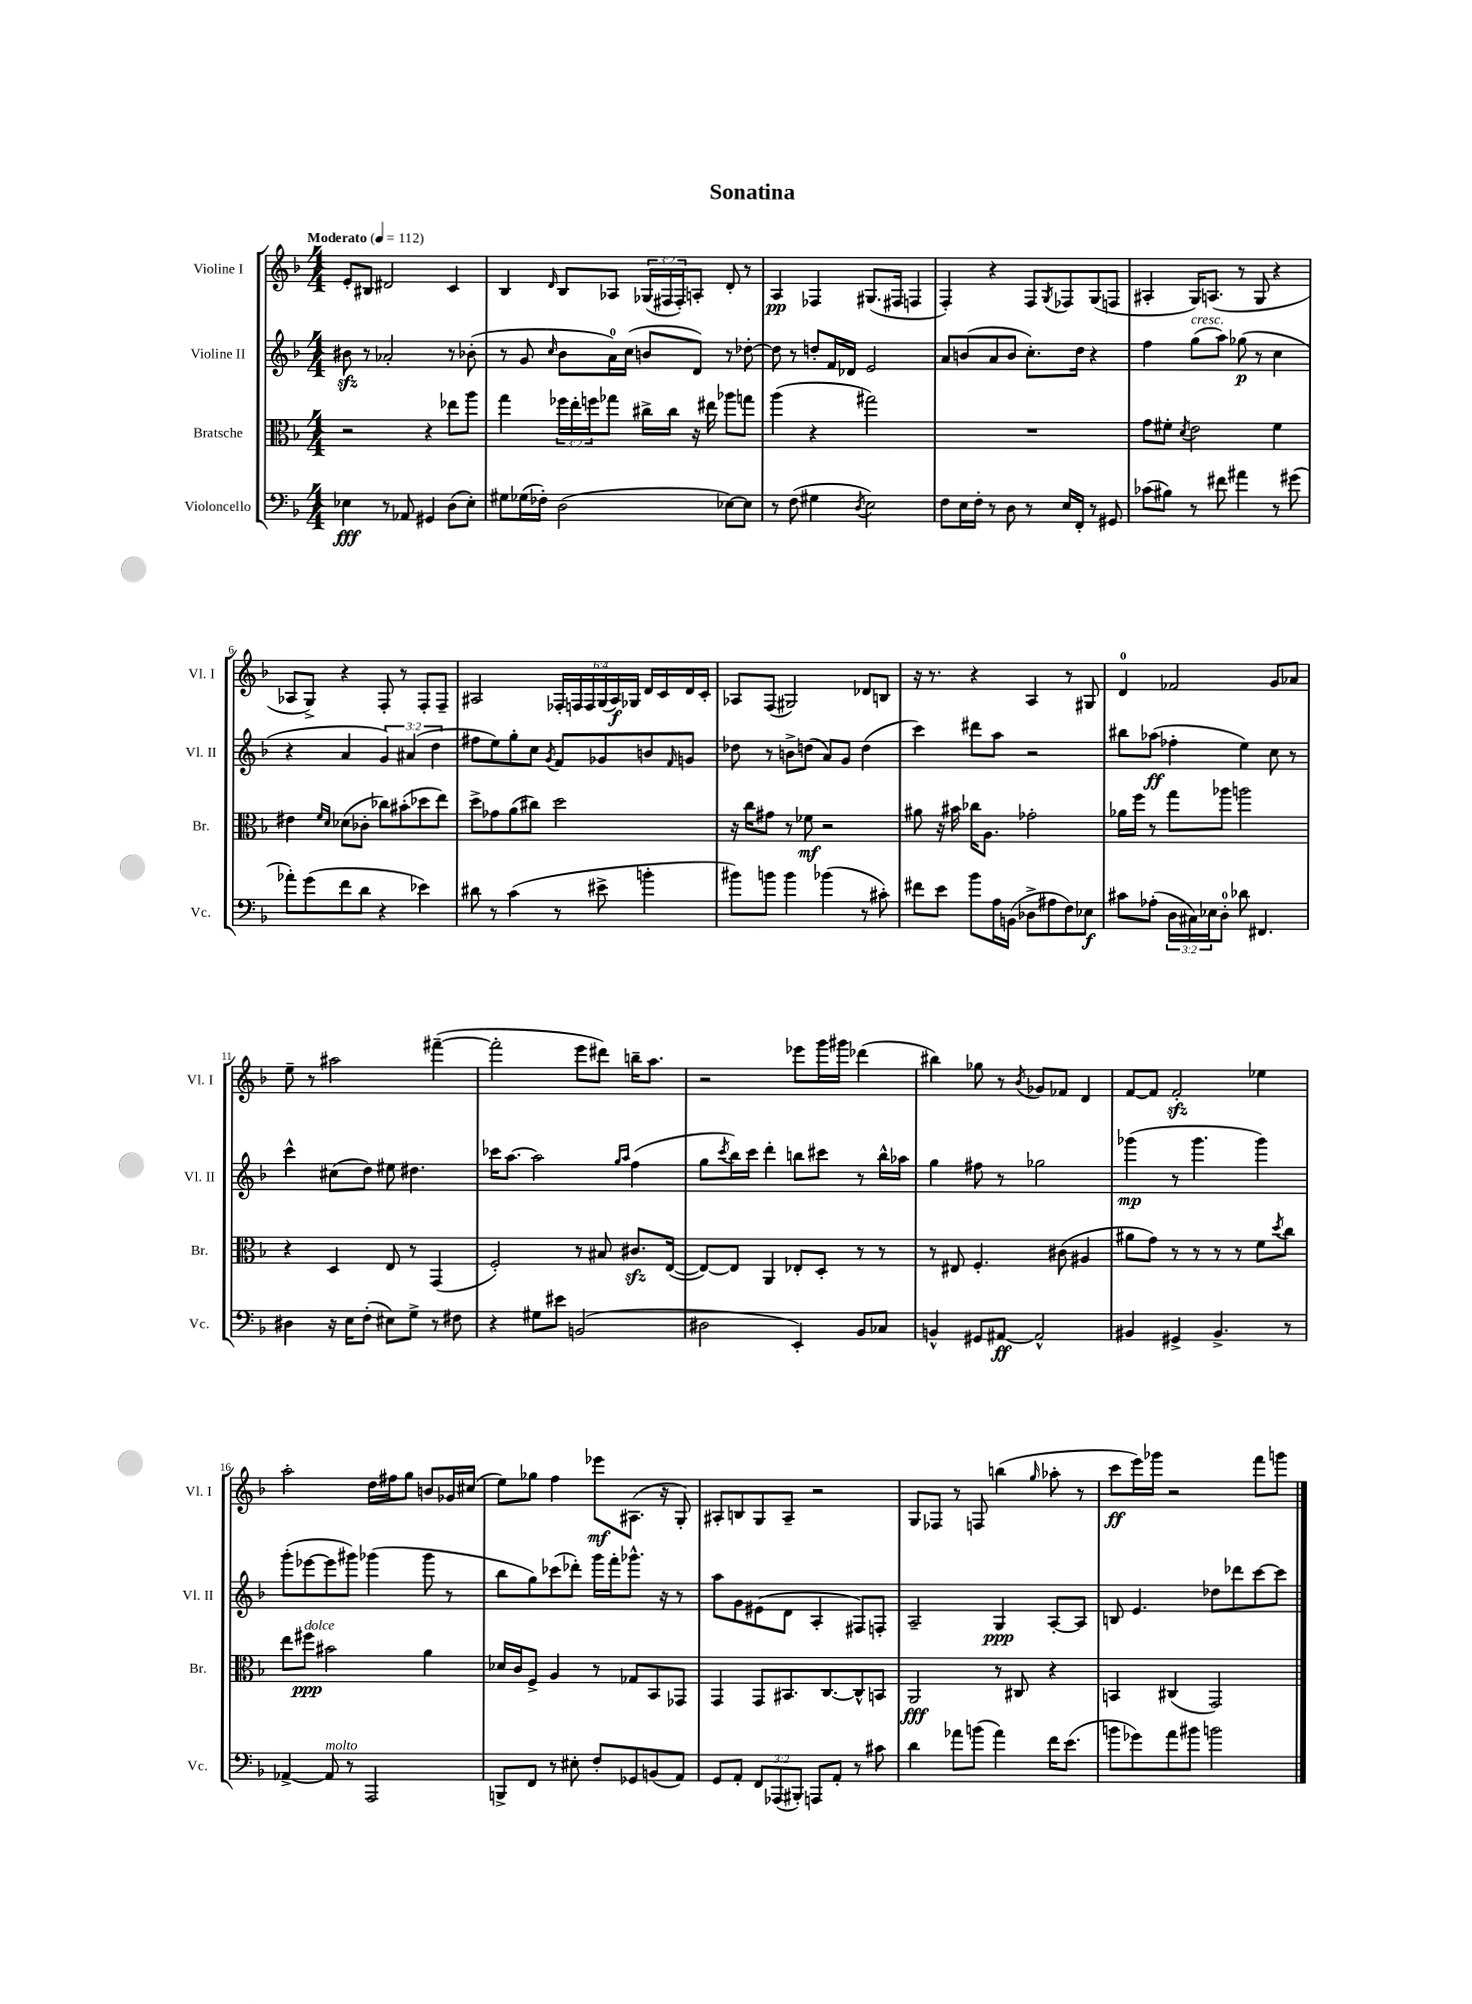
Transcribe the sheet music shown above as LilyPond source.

\header { title = "Sonatina" }
<<
\new StaffGroup <<
\new Staff = "s0" \with { instrumentName = "Violine I" shortInstrumentName = "Vl. I" } {
    \clef treble \key f \major \numericTimeSignature \time 4/4 \override Staff.TupletNumber.text = #tuplet-number::calc-fraction-text \tempo "Moderato" 4 = 112
    e'8-. bis8 dis'2 c'4 |
    bes4 \grace { d'16 } bes8 aes8 \tuplet 3/2 { ges16( fis16 fis16-.) } a8-. d'8-. r8 |
    a4\pp fes4 gis8.( fis16 f4 |
    f4-.) r4 f8 \acciaccatura { g8 } fes8 g8( f8 |
    ais4-. g16) a8.( r8 g8 r4 |
    aes8 g8->) r4 f8-. r8 f8-. f8-- |
    ais2 \tuplet 6/4 { fes16-. f16 f16 g16( ais16\f) ges16 } d'16 c'16 d'16 c'16-. |
    aes8 f8( gis2) des'8 b8 |
    r16 r8. r4 a4 r8 gis8 |
    d'4-0 fes'2 g'8 aes'8 |
    e''8-- r8 ais''2 fis'''4~--( |
    fis'''2-. e'''8 dis'''8) b''16-- a''8. |
    r2 ees'''8 g'''16 gis'''16 des'''4( |
    bis''4) ges''8 r8 \acciaccatura { bes'8 } ges'8 fes'8 d'4 |
    f'8~ f'8 f'2-.\sfz ees''4 |
    a''2-. d''16 fis''16 g''8 b'8 ges'16 cis''16( |
    e''8) ges''8 f''4 ees'''8\mf ais8.( r16 g8-.) |
    ais8-. b8 g8 ais8-- r2 |
    g8 fes8 r8 f8 b''4( \grace { g''16 } aes''8-. r8 |
    c'''8\ff e'''16) ges'''16 r2 f'''8 g'''8 \bar "|." |
}
\new Staff = "s1" \with { instrumentName = "Violine II" shortInstrumentName = "Vl. II" } {
    \clef treble \key f \major \numericTimeSignature \time 4/4 \override Staff.TupletNumber.text = #tuplet-number::calc-fraction-text
    bis'8\sfz r8 aes'2-. r8 bes'8-.( |
    r8 g'8 \grace { c''16 } bes'8 a'16-0) c''16( b'8 d'8) r8 des''8~-. |
    des''8 r8 d''8-. f'16 des'16 e'2 |
    a'8 b'8( a'8 b'8 c''8.-.) d''16 r4 |
    f''4 g''8^\markup { \italic "cresc." }( a''8) ges''8\p( r8 c''4 |
    r4 a'4 \tuplet 3/2 { g'4) ais'4( d''4 } |
    fis''8 e''8) g''8-. c''8 \acciaccatura { g'8 } f'8 ges'8 b'8 \grace { f'16 } g'8 |
    des''8 r8 b'8-> d''8( a'8) g'8 d''4( |
    c'''4) dis'''8 a''8 r2 |
    bis''8 aes''8\ff( fes''4-. e''4) c''8 r8 |
    c'''4-^ cis''8( d''8) eis''8 dis''4. |
    ces'''16 a''8.~ a''2 \grace { g''16 a''16 } f''4( |
    g''8 \acciaccatura { c'''8 } bes''16) c'''16 d'''4-. b''8 cis'''8 r8 b''16-^ aes''16 |
    g''4 fis''8 r8 ges''2 |
    ges'''4\mp( r8 ges'''4. ges'''4) |
    g'''8-.( ees'''8~ ees'''8 gis'''8) ges'''4( ges'''8 r8 |
    bes''8 g''8) ces'''8( des'''8-.) g'''16 f'''16-. ges'''8.-^ r16 r8 |
    a''8 g'8 eis'8( d'8 a4-. fis8) f8-. |
    a2-- g4\ppp a8~-. a8 |
    b8 e'4. des''8 des'''8 c'''8~ c'''8 \bar "|." |
}
\new Staff = "s2" \with { instrumentName = "Bratsche" shortInstrumentName = "Br." } {
    \clef alto \key f \major \numericTimeSignature \time 4/4 \override Staff.TupletNumber.text = #tuplet-number::calc-fraction-text
    r2 r4 ees''8 a''8 |
    g''4 \tuplet 3/2 { fes''16 e''16-. f''16 } ges''8 cis''16-> cis''16 r16 eis''16 aes''8 g''8 |
    a''4( r4 gis''2) |
    R1 |
    g'8 fis'8-. \acciaccatura { d'8 } e'2 fis'4 |
    eis'4 \grace { f'16 d'16 } des'8( ces'8-. ces''8) bis'8-.( des''8 e''8) |
    d''8-> ges'8 a'8( cis''8) d''2 |
    r16 c''16 gis'8 r8 fes'8\mf r2 |
    ais'8 r16 bis'16 ces''16 a8. ges'2-. |
    aes'16 f''16 r8 g''8 aes''8 a''2 |
    r4 d4 e8 r8 g,4( |
    f2-.) r8 bis8 cis'8.\sfz e16~( |
    e8~) e8 a,4 ees8-. d8-. r8 r8 |
    r8 eis8 f4.-. cis'8( ais4 |
    ais'8 g'8) r8 r8 r8 r8 f'8 \acciaccatura { d''8 } c''8 |
    e''8 fis''8\ppp^\markup { \italic "dolce" } bis'2 a'4 |
    des'16 c'16 f8-> a4 r8 ges8 bes,8 ges,8 |
    g,4 g,8 bis,8. c8.~ c8-^ b,8 |
    a,2\fff r8 cis8 r4 |
    b,4 cis4( g,2) \bar "|." |
}
\new Staff = "s3" \with { instrumentName = "Violoncello" shortInstrumentName = "Vc." } {
    \clef bass \key f \major \numericTimeSignature \time 4/4 \override Staff.TupletNumber.text = #tuplet-number::calc-fraction-text
    ees4\fff r8 aes,8 gis,4 d8( ees8-.) |
    gis8 ges16( fes16-.) d2( ees8~) ees8 |
    r8 f8( gis4 \acciaccatura { d8 } e2) |
    f8 e16 f16-. r8 d8 r8 e16 f,16-. r8 gis,8 |
    ces'8( bis8) r8 fis'8 ais'4 r8 gis'8( |
    aes'8-.) g'8( f'8 d'8 r4 ees'4) |
    dis'8 r8 c'4( r8 eis'8-> b'4-. |
    bis'8) b'8 b'4 bes'4( r8 cis'8-.) |
    fis'8 e'8 bes'8 a16 b,16( des8-> ais8 f8) ees8\f |
    cis'8 aes8-.( \tuplet 3/2 { d16 cis16) ees16 } d8-0-. des'8 fis,4. |
    dis4 r16 e16 f8-.( eis8) g8-> r8 fis8 |
    r4 gis8 eis'8 b,2( |
    dis2 e,4-.) bes,8 ces8 |
    b,4-^ gis,8 ais,8~\ff ais,2-^ |
    bis,4 gis,4-> bis,4.-> r8 |
    aes,4~-> aes,8^\markup { \italic "molto" } r8 a,,2 |
    b,,8-> f,8 r8 eis8-. f8-. ges,8 b,8( a,8) |
    g,8 a,8-. \tuplet 3/2 { f,8 aes,,8( bis,,8-.) } a,,8 a,8-. r8 cis'8 |
    d'4 aes'8 b'8( aes'4) f'16 e'8.( |
    b'8 ges'8) a'8 bis'8 b'2 \bar "|." |
}
>>
>>
